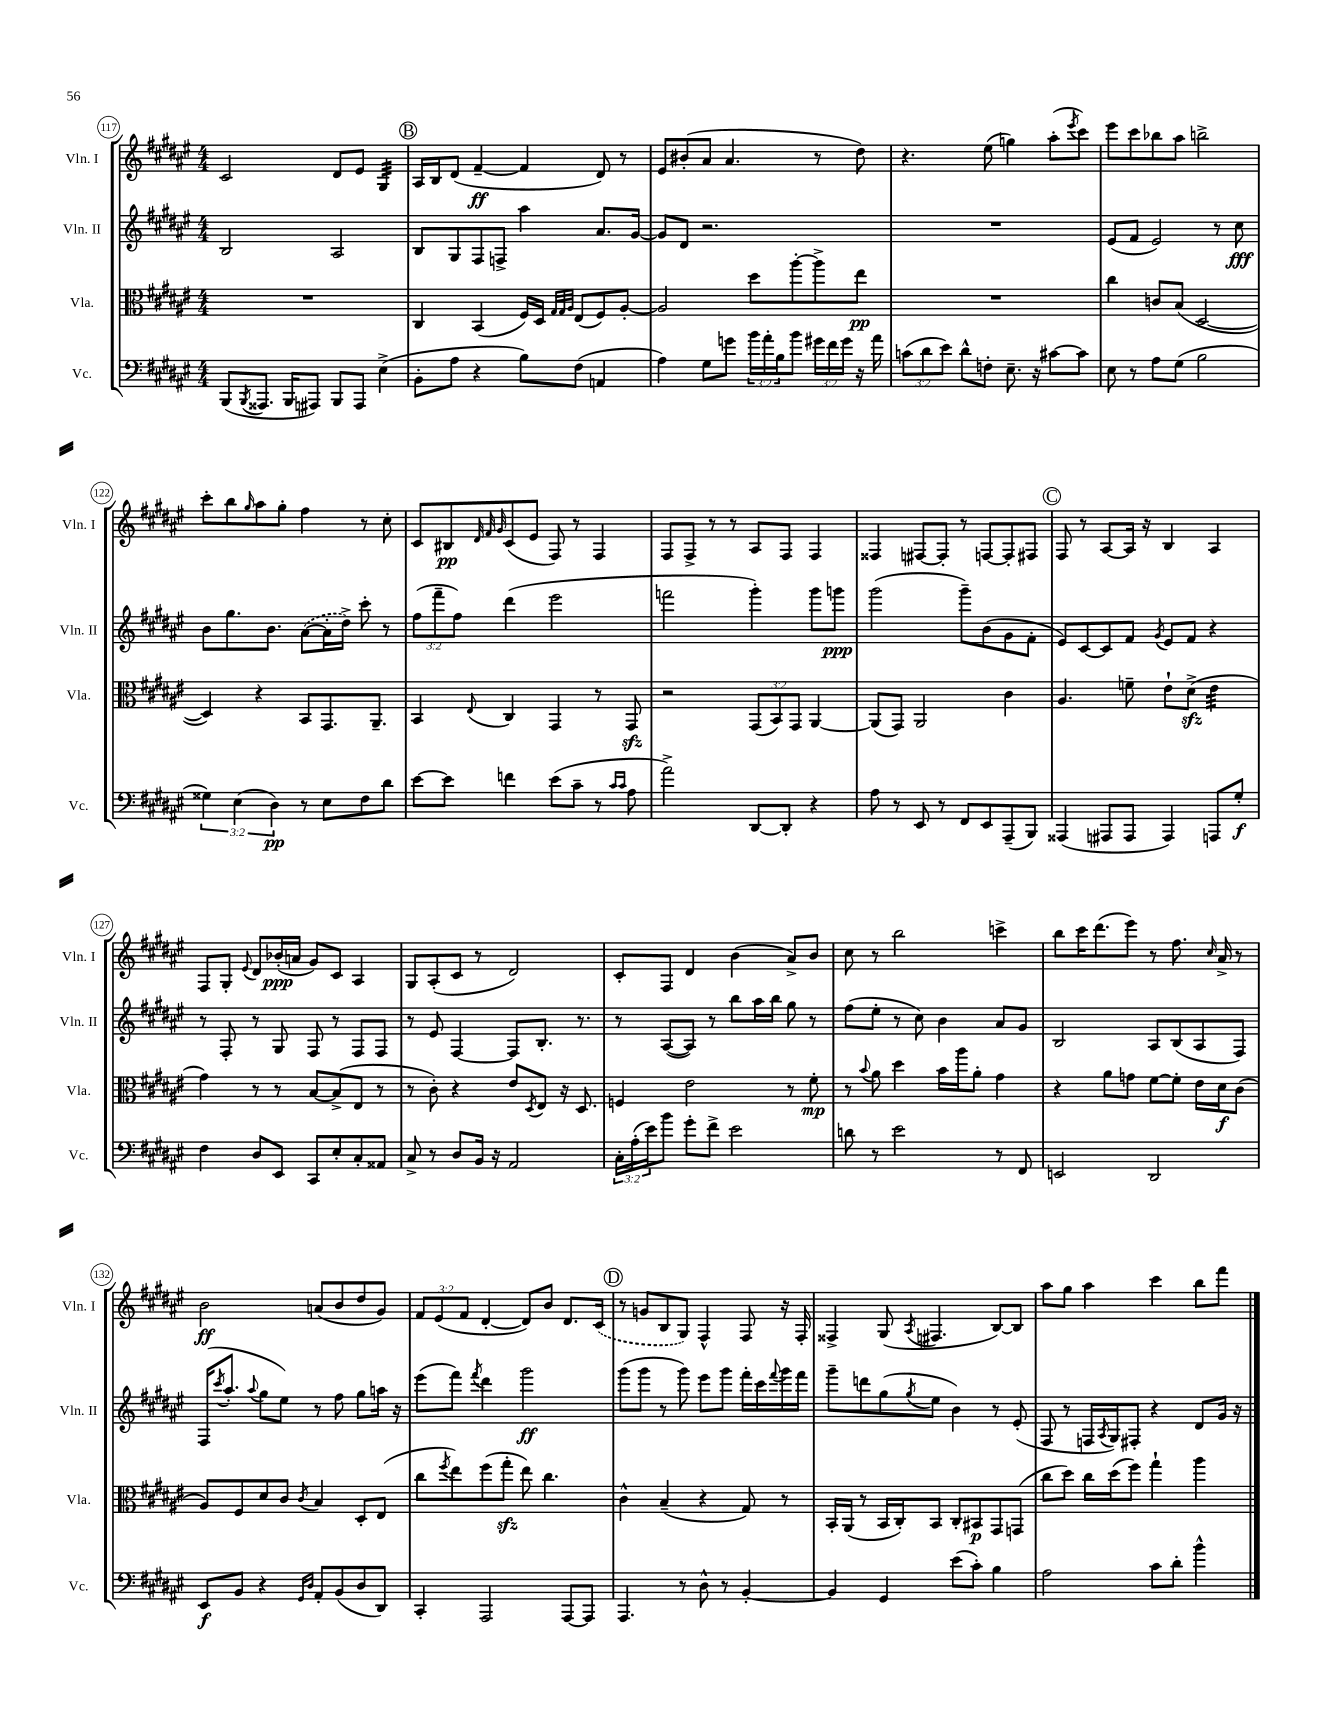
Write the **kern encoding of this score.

**kern	**kern	**kern	**kern
*staff4	*staff3	*staff2	*staff1
*clefF4	*clefC3	*clefG2	*clefG2
*k[f#c#g#d#a#e#]	*k[f#c#g#d#a#e#]	*k[f#c#g#d#a#e#]	*k[f#c#g#d#a#e#]
*M4/4	*M4/4	*M4/4	*M4/4
(8BBB	1r	2B	2c#
8qBBB	.	.	.
8.AAA##	.	.	.
16BBB	.	.	.
8AAA#)	.	.	.
8BBB	.	2A#	8d#
8AAA#	.	.	8e#
(4E#^	.	.	4G#
=	=	=	=
8BB'	4C#	8B	16A#
.	.	.	16B
8A#	.	8G#	(8d#
4r	(4BB	8F#	[4f#~
.	.	8F^	.
8B)	16F#)	4aa#	4f#]
.	16D#	.	.
.	32qqG#	.	.
.	32qqG#	.	.
.	32qqA#	.	.
(8F#	(8E#	.	.
4AA	8F#)	8.a#	8d#)
.	[8A#'	.	8r
.	.	[16g#	.
=	=	=	=
4A#)	2A#]	8g#]	8e#
.	.	8d#	(8b#'
8G#	.	2.r	8a#
8g	.	.	4.a#
24b	8dd#	.	.
24a#'	.	.	.
24B	.	.	.
8b	[8aa#'	.	.
24g#	8aa#^]	.	8r
24f#	.	.	.
24g#	.	.	.
16r	8ee#	.	8dd#)
16a#	.	.	.
=	=	=	=
(12c	1r	1r	4.r
12d#	.	.	.
12e#)	.	.	.
8d#^^	.	.	.
8F'	.	.	(8ee#
8.E#~	.	.	4gg)
16r	.	.	.
[8c#	.	.	(8aa#'
.	.	.	8qeee#
8c#]	.	.	8ccc#)
=	=	=	=
8E#	4cc#	(8e#	8eee#
8r	.	8f#	8ccc#
8A#	8c	2e#)	8bb-
(8G#	(8B	.	8aa#
2B	[2D#	.	2bb^
.	.	8r	.
.	.	8cc#	.
=	=	=	=
6G##)	4D#])	8b	8ccc#'
.	.	8.gg#	8bb
(6E#	.	.	.
.	.	.	16qqgg#
.	4r	.	8aa#
.	.	8.b	.
6D#)	.	.	.
.	.	.	8gg#'
8r	8BB	([8a#	4ff#
8E#	8.GG#	16a#']	.
.	.	16dd#^)	.
8F#	.	8ccc#'	8r
.	8.AA#~	.	.
8d#	.	8r	8cc#'
=	=	=	=
[8e#	4BB	(12ff#	8c#
.	.	12fff#~	.
8e#]	.	.	8B#
.	.	12ff#)	.
.	.	.	32qqd#
.	.	.	32qqf#
.	8qqE#	.	32qqg#
4f	4C#	(4ddd#	(8c#
.	.	.	8e#
(8e#	4GG#	2eee#	8F#)
8c#~	.	.	8r
8r	8r	.	4F#
16qqc#	.	.	.
16qqc#	.	.	.
8A#	8GG#	.	.
=	=	=	=
2a#^)	2r	2fff	8F#
.	.	.	8F#^
.	.	.	8r
.	.	.	8r
[8DD#	(12GG#	4ggg#')	8A#
.	12BB)	.	.
8DD#']	.	.	8F#
.	12GG#	.	.
4r	[4AA#	8ggg#	4F#
.	.	8ggg	.
=	=	=	=
8A#	(8AA#]	(2ggg#	4F##
8r	8GG#)	.	.
8EE#	2AA#	.	[8F#
8r	.	.	8F#']
8FF#	.	8ggg#~)	8r
8EE#	.	(8b	[8F
(8AAA#~	4c#	8g#	8F']
8BBB)	.	8f#'	8F#
=	=	=	=
(4AAA##	4.A#	8e#)	8F#
.	.	[8c#	8r
8AAA#	.	8c#]	[8A#
8AAA#	8f~	8f#	16A#]
.	.	.	16r
.	.	8qg#	.
4AAA#)	8e#`	8e#	4B
.	(8d#^	8f#	.
8AAA	4e#	4r	4A#
8G#'	.	.	.
=	=	=	=
4F#	4g#)	8r	8F#
.	.	8F#'	8G#'
.	.	.	8qqe#
8D#	8r	8r	8d#
8EE#	8r	8G#	(16b-'
.	.	.	16a
8CC#	[8B	8F#	8g#)
8E#'	(8B^]	8r	8c#
8C#'	8E#	8F#	4A#
8AA##	8r	8F#	.
=	=	=	=
8C#^	8r	8r	8G#
8r	8c#')	8e#	(8A#'
8D#	4r	[4F#	8c#
16BB	.	.	8r
16r	.	.	.
2AA#	8e#	8F#]	2d#)
.	8qD#	.	.
.	8E#	8.B'	.
.	16r	.	.
.	8.D#	8.r	.
=	=	=	=
24C#'	4F	8r	8c#'
(24A#'	.	.	.
24e#)	.	.	.
8b	.	([8A#	8F#
8g#'	2e#	8A#])	4d#
8f#^	.	8r	.
2e#	.	8bb	(4b
.	.	16aa#	.
.	.	16bb	.
.	8r	8gg#	8a#^)
.	8f#'	8r	8b
=	=	=	=
8d	8r	(8ff#	8cc#
.	8qqb	.	.
8r	8a#	8ee#'	8r
2e#	4dd#	8r	2bb
.	.	8cc#)	.
.	16b	4b	.
.	16aa#	.	.
.	8a#'	.	.
8r	4g#	8a#	4ccc^
8FF#	.	8g#	.
=	=	=	=
2EE	4r	2B	8bb
.	.	.	16ccc#
.	.	.	(8.ddd#
.	8a#	.	.
.	8g	.	8eee#)
2DD#	[8f#	8A#	8r
.	8f#']	(8B	8.ff#
.	16e#	8A#	.
.	.	.	16qqcc#
.	16d#	.	16a#^
.	(8c#	8F#)	8r
=	=	=	=
8EE#	8A#)	(16F#	2b
.	.	8qccc#	.
.	.	8.aa#'	.
8BB	8F#	.	.
.	.	8qqaa#	.
4r	8d#	8gg#	.
.	8c#	8ee#)	.
16qqGG#	.	.	.
16qqD#	8qc#	.	.
8AA#'	4B	8r	(8a
(8BB	.	8ff#	8b
8D#	8D#'	8gg#	8dd#
8DD#)	(8E#	16aa	8g#)
.	.	16r	.
=	=	=	=
4CC#'	8cc#	(8eee#	12f#
.	.	.	(12e#
.	8qff#	.	.
.	8ee#)	8fff#)	.
.	.	.	12f#
.	.	8qfff#	.
2AAA#	(8ff#	4ddd#	[4d#'
.	8gg#'	.	.
.	8ee#)	2ggg#	8d#])
.	4.cc#	.	8b
[8AAA#	.	.	8.d#
8AAA#]	.	.	.
.	.	.	(16c#
=	=	=	=
4.AAA#	4c#^^	(8ggg#	8r
.	.	8ggg#	8g
.	(4B~	8r	8B
8r	.	8ggg#)	8G#)
8D#^^	4r	8eee#	4F#^^
8r	.	8ggg#	.
[4BB'	8G#)	16fff#'	8F#
.	.	16ccc#	.
.	.	8qqfff#	.
.	8r	16ggg#	16r
.	.	16fff#	16F#'
=	=	=	=
4BB]	16BB'	8ggg#~	4F##^
.	(16AA#	.	.
.	8r	8ddd	.
4GG#	16BB	(8gg#	(8G#
.	16C#')	.	.
.	.	8qgg#	8qA#
.	8BB	8ee#	4.F#
(8e#	8C#'	4b)	.
8c#')	8BB#	.	.
4B	8GG#	8r	[8B)
.	(8GG	(8e#'	8B]
=	=	=	=
2A#	8cc#	8F#	8aa#
.	8dd#)	8r	8gg#
.	16cc#	16F	4aa#
.	.	8qA#	.
.	(16dd#	16G#)	.
.	8ff#)	8F#'	.
8c#	4gg#`	4r	4ccc#
8d#'	.	.	.
4b^^	4aa#	8d#	8bb
.	.	16g#	8fff#
.	.	16r	.
==	==	==	==
*-	*-	*-	*-
